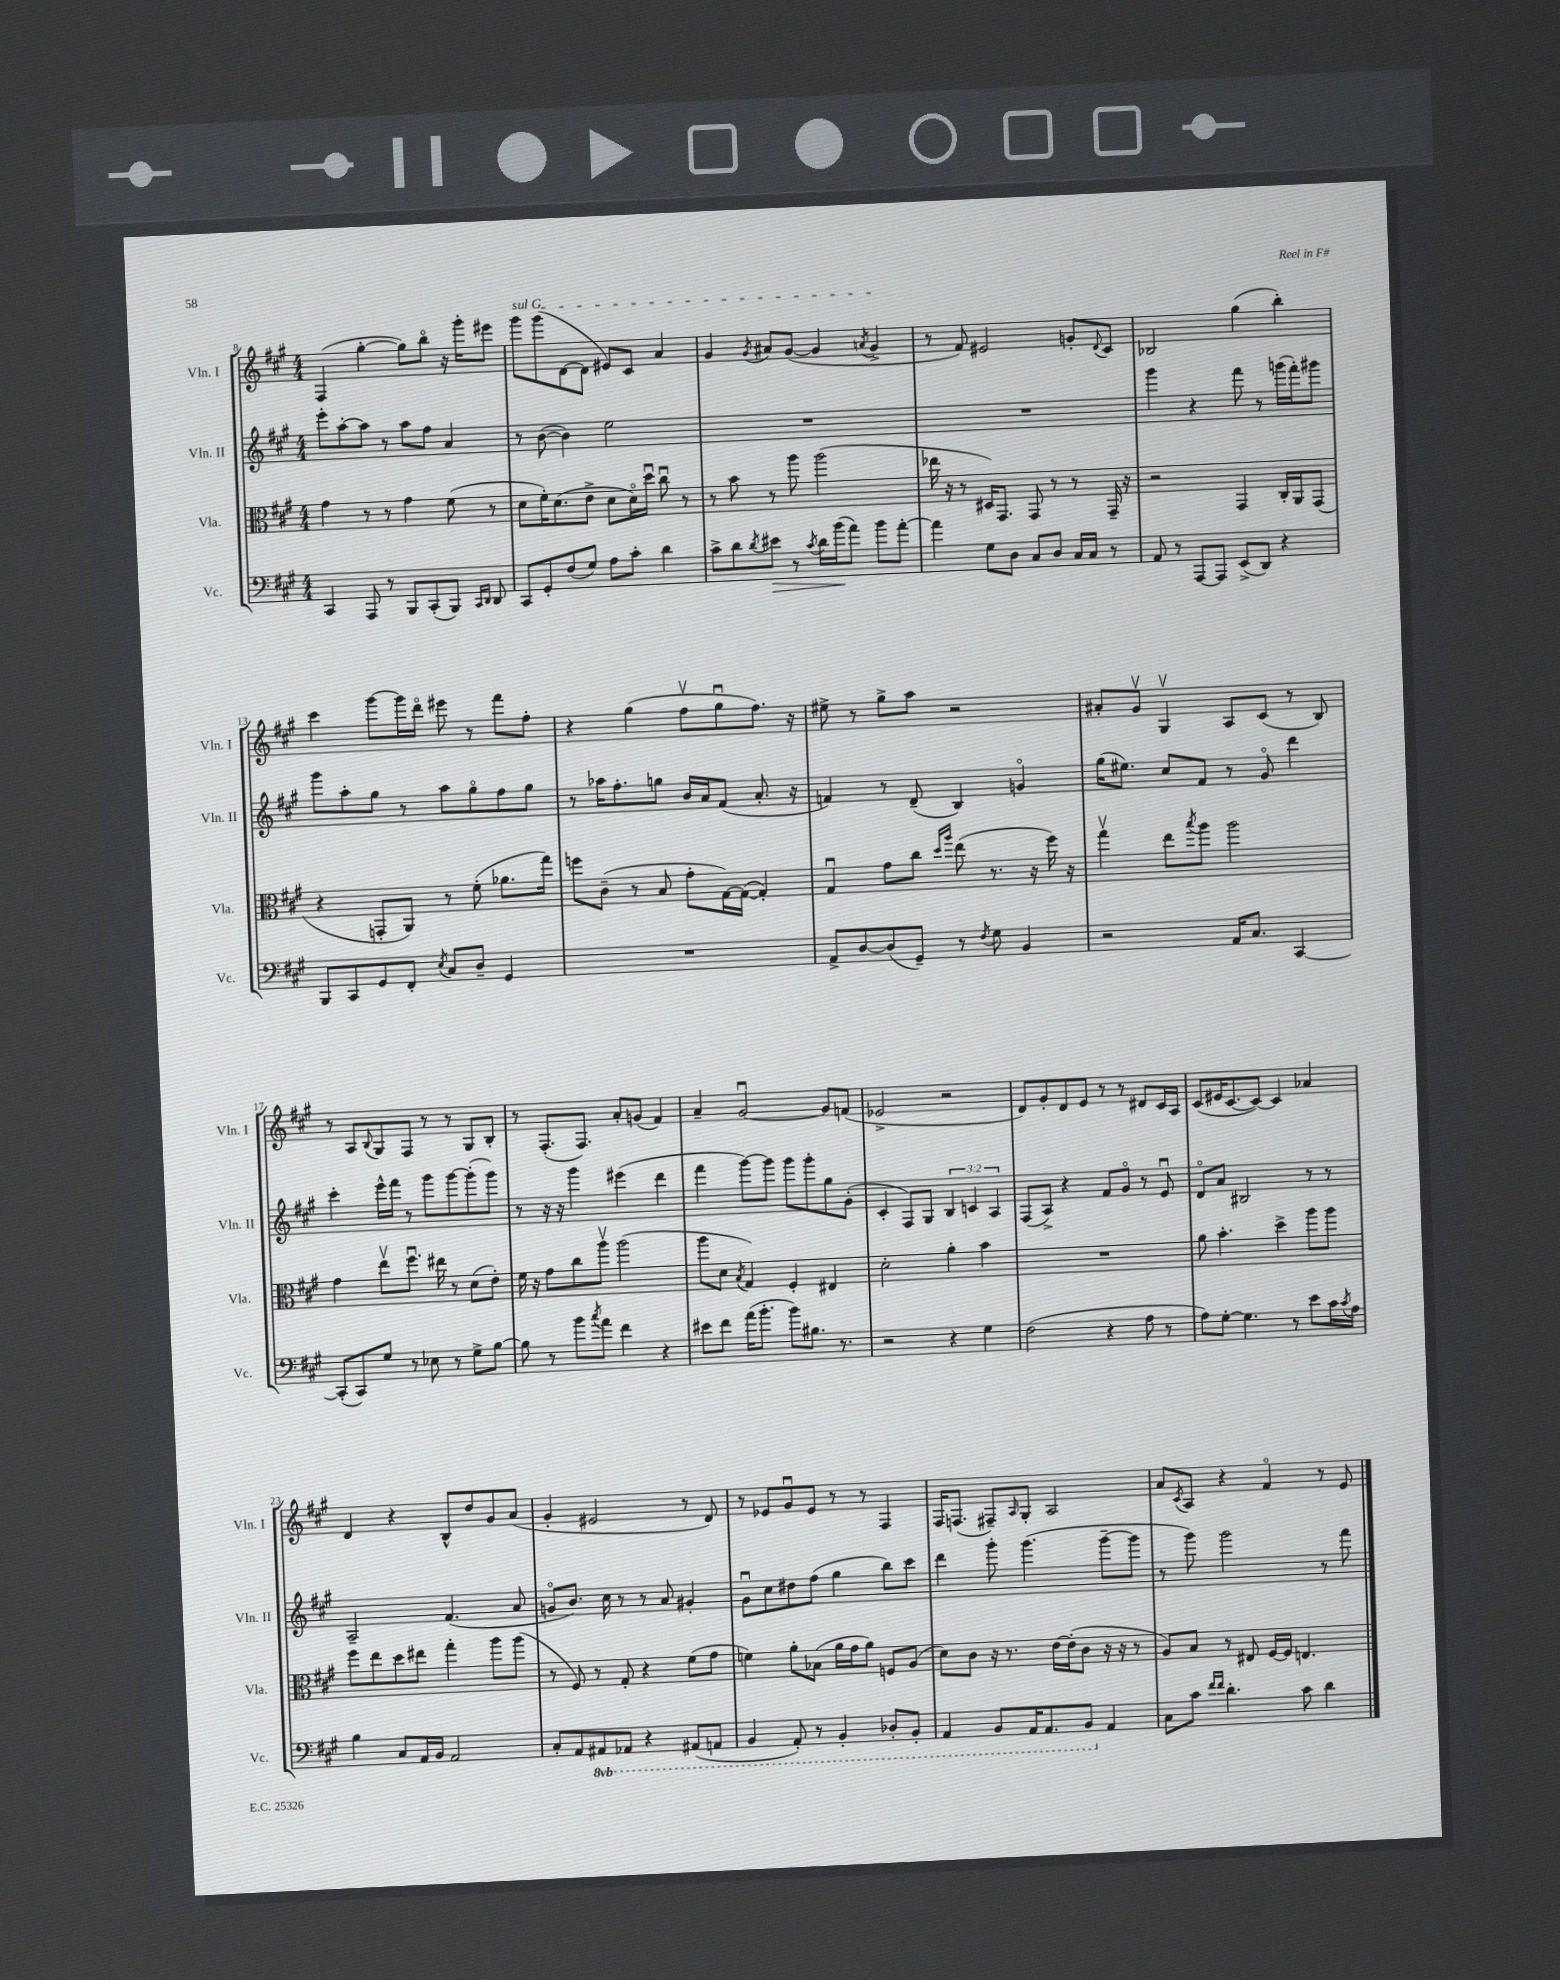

**kern	**dynam	**kern	**kern	**kern
*part4	*part4	*part3	*part2	*part1
*staff4	*staff4	*staff3	*staff2	*staff1
*I"Vc.	*	*I"Vla.	*I"Vln. II	*I"Vln. I
*I'Vc.	*	*I'Vla.	*I'Vln. II	*I'Vln. I
*clefF4	*	*clefC3	*clefG2	*clefG2
*k[f#c#g#]	*	*k[f#c#g#]	*k[f#c#g#]	*k[f#c#g#]
*M4/4	*	*M4/4	*M4/4	*M4/4
=8	=8	=8	=8	=8
4CC#/	.	4g#\	8eee'\L	(4F#/
.	.	.	[8aa'\	.
8AAA/	.	8r	8aa\J]	[4gg#'\
8r	.	8r	8r	.
8BBB/L	.	4g#\	8aa\L	8gg#\L])
(8CC#'/	.	.	8ff#\J	8bb\J
8BBB/J)	.	(8f#\	4a/	16r
.	.	.	.	16ggg#'\KL
16qqCC#/LL	.	.	.	.
16qqDD/JJ	.	.	.	.
8DD/	.	8r	.	8eee#X\J
=9	=9	=9	=9	=9
!	!	!	!	!LO:TX:a:i:t=sul G
8CC#/L	.	8d\L	8r	8ggg#\L
8GG#'/	.	16f#'\K)	([8b\	(8ggg#\
.	.	(8.d\	.	.
(8F#/	.	.	4b\])	[8d\
8G#/J)	.	8e^\J	.	8d\J]
8A\L	.	8d\L	2ee\	8e#X/L)
8c#'\J	.	16d\L)	.	8c#/J
.	.	16ddu\JJ	.	.
4d\	.	8cc#u\	.	4a/
.	.	8r	.	.
=10	=10	=10	=10	=10
8c#^\L	.	8r	1r	4g#/
8d\	.	8b\	.	.
8qd/	.	.	.	8qg#/
!	!LO:HP:b	!	!	!
8e#X\J	>	8r	.	8a#X/L
8r	.	8aa\	.	([8g#/J
8qc#/	.	.	.	.
16d\LL	.	(2aa\	.	4g#/]
(16b\J	.	.	.	.
8a\J)	]	.	.	.
.	.	.	.	8qan/
8b\L	.	.	.	4g#^/
[8a'\J	.	.	.	.
=11	=11	=11	=11	=11
4a\]	.	16ee-X\	1r	8r
.	.	16r	.	.
.	.	8r	.	8f#/)
8G#\L	.	16D#X/KL)	.	2e#X/
.	.	8.GG#/J	.	.
8D\J	.	.	.	.
8C#/L	.	8GG#/	.	.
8D/J	.	8r	.	.
16C#/LL	.	8r	.	8gn'/L
16C#/JJ	.	.	.	.
.	.	.	.	8qqd/
8r	.	16GG#~/	.	8c#/J
.	.	16r	.	.
=12	=12	=12	=12	=12
8AA/	.	2r	4ggg#\	2B-X/
8r	.	.	.	.
[8AAA/L	.	.	4r	.
8AAA/J]	.	.	.	.
(8EE^/L	.	4GG#/	8fff#\	(4gg#\
8DD/J)	.	.	8r	.
4r	.	16C#'/LL	(16gggn\LL	4bb'\)
.	.	16AA/J	16fff#'\J)	.
.	.	(8GG#/J	8ggg#X\J	.
!!LO:LB:g=z
=13	=13	=13	=13	=13
8BBB/L	.	4r	8ggg#\L	4ccc#\
8CC#/	.	.	8aa'\	.
8GG#/	.	8GGn'/L	8gg#\J	[8ggg#\L
8FF#'/J	.	8AA/J)	8r	16ggg#\L]
.	.	.	.	16ddd\JJ
8qE/	.	.	.	.
8C#/L	.	8r	8aa\L	8eee#X\
8D~/J	.	(8f#'\	8gg#\	8r
4GG#/	.	8.a-X\L	8ff#\	8fff#\L
.	.	.	8gg#\J	8ff#'\J
.	.	16gg#\Jk)	.	.
=14	=14	=14	=14	=14
1r	.	8ffn\L	8r	4r
.	.	(8c#~\J	16aa-X\KL	.
.	.	.	8.ff#'\	.
.	.	8r	.	(4gg#\
.	.	8B/	8ggn\J	.
.	.	8g#'\L	16b/LL	8ff#v\L
.	.	.	16a/J	.
.	.	[16G#\L)	(8f#/J	8gg#u\
.	.	(16G#\JJ_	.	.
.	.	4G#'/])	8.a'/	8.ff#\J)
.	.	.	16r	16r
=15	=15	=15	=15	=15
8AA^/L	.	4G#u/	4fn/)	8ee#X^\
[8D/	.	.	.	8r
(8D/]	.	8g#\L	8r	8gg#^\L
8GG#~/J)	.	8cc#\J	(8d~/	8aa\J
.	.	16qqdd/LL	.	.
.	.	16qqaa/JJ	.	.
8r	.	(8ee\	4B/)	2r
8qF#/	.	.	.	.
8G#\	.	8.r	.	.
4BB/	.	.	4gn/	.
.	.	16r	.	.
.	.	16ff#\)	.	.
.	.	16r	.	.
=16	=16	=16	=16	=16
2r	.	4gg#v\	(16gg#\KL	8a#X'/L
.	.	.	8.ee#X\J)	.
.	.	.	.	8g#v/J
.	.	8ee\L	8cc#/L	4G#v/
.	.	8qbb/	.	.
.	.	8aa\J	8f#/J	.
16AA/KL	.	2aa\	8r	8A/L
8.C#/J	.	.	.	.
.	.	.	8g#/	(8c#/J
[4CC#/	.	.	4ddd\	8r
.	.	.	.	8B/)
!!LO:LB:g=z
=17	=17	=17	=17	=17
(8CC#'/L]	.	4g#\	4ccc#'\	8r
8CC#/)	.	.	.	8A/L
.	.	.	.	8qqB/
8G#/J	.	8eev\L	16eee^^\LL	8G#/
.	.	.	16fff#\JJ	.
8r	.	8.ff#u\J	8r	8F#/J
8E-X\	.	.	8ggg#\L	8r
.	.	16ee#X\	.	.
8r	.	8r	[8ggg#\	8r
8G#^\L	.	(8d\L	(8ggg#'\]	8G#/L
[8B\J	.	8e'\J)	8ggg#\J)	8B'/J
=18	=18	=18	=18	=18
8B\]	.	16f#\	8r	8r
.	.	16r	.	.
8r	.	8g#\L	16r	(8.F#'/L
.	.	.	16r	.
8b\L	.	8cc#\	4ggg#\	.
.	.	.	.	8.F#/J)
8qcc#/	.	.	.	.
8a\J	.	8aav\J	.	.
4f#\	.	(2aa\	(4eee#X\	8a'/L
.	.	.	.	(8gn/J
4r	.	.	4ddd\	4f#/)
=19	=19	=19	=19	=19
8e#X\L	.	8aa\L	4fff#\	4a~/
8f#\J	.	8d\J	.	.
.	.	8qB/	.	.
(16a\KL	.	4G#/)	[8ggg#\L)	[2g#u/
8.b'\J	.	.	.	.
.	.	.	8ggg#\J]	.
8b\L)	.	4F#'/	8ggg#\L	.
8.B#X\J	.	.	8ggg#'\	.
.	.	4E#X/	8gg#\	8g#/L]
8.r	.	.	.	.
.	.	.	(8g#'\J	(8fn/J
=20	=20	=20	=20	=20
2r	.	2d'\	4c#'/	2e-X^/
.	.	.	8F#/L)	.
.	.	.	8G#/J	.
4r	.	4a'\	6B/	2r
.	.	.	6cn/	.
4G#\	.	4b\	.	.
.	.	.	6A/	.
=21	=21	=21	=21	=21
(2F#\	.	1r	(8F#/L	8d/L)
.	.	.	8A^/J)	8g#'/
.	.	.	4r	8d/
.	.	.	.	8e/J
4r	.	.	8f#/L	8r
.	.	.	8g#/J	8r
8A\	.	.	8r	8d#X/L
8r	.	.	8eu/	16c#/L
.	.	.	.	16A/JJ
=22	=22	=22	=22	=22
8A\L)	.	8a\	8d/L	(8c#/L
[8G#'\J	.	4.b'\	8a/J	16e#X/K
.	.	.	.	[8.c#/
4.G#\]	.	.	2B#X/	.
.	.	.	.	8c#/J_)
.	.	4dd^\	.	4c#/]
8r	.	.	.	.
8e\L	.	8aa\L	8r	4a-X/
16c#\L	.	8aa\J	8r	.
8qc#/	.	.	.	.
16A\JJ	.	.	.	.
!!LO:LB:g=z
=23	=23	=23	=23	=23
4B\	.	8ff#\L	2A~/	4d/
.	.	8ee\	.	.
8C#/L	.	8dd\	.	4r
16AA/L	.	8ee#X\J	.	.
16BB/JJ	.	.	.	.
2AA/	.	4gg#'\	(4.f#/	8B^^/L
.	.	.	.	8dd/
.	.	8aa\L	.	8g#/
.	.	(8aa\J	8a/	(8a/J
=24	=24	=24	=24	=24
8C#'/L	.	8r	8gn/L	4g#'/
8AA/	.	8F#/)	8.b/J)	.
*8ba	*	*	*	*
8AAA#X/	.	8r	.	2e#X/
.	.	.	16cc#\	.
8AAA-X/J	.	8G#'/	8r	.
4r	.	4r	8r	.
.	.	.	8a/	.
(8AAA#X/L	.	(8f#\L	4g#X'/	8r
8AAAn/J	.	8g#\J	.	8d/)
=25	=25	=25	=25	=25
4BBB/	.	4fn\)	8g#u\L	8r
.	.	.	8cc#\	8e-X/L
8AAA'/)	.	8a'\L	8dd#X\	8g#u/
8r	.	(8B-X\J	(8ff#\J	8e-/J
4BBB'/	.	16a\LL	4gg#\	8r
.	.	16g#\J	.	.
.	.	8a\J)	.	8r
8DD-X'/L	.	8Fn/L	8bb\L)	4F#/
8BBB'/J	.	(8A/J	8ccc#\J	.
=26	=26	=26	=26	=26
4AAA/	.	8d\L)	4ddd\	16F#/KL
.	.	.	.	(8.Fn/J
.	.	8c#\J	.	.
8BBB/L	.	16r	8ggg#'\	8F#X~/L)
.	.	8.r	.	.
.	.	.	.	16qqA/
16AAA/K	.	.	(4.ggg#\	8G#'/J
8.AAA/	.	.	.	.
.	.	[16e\LL	.	2A/
.	.	(16e'\J]	.	.
8BBB/J	.	8c#\J	.	.
*X8ba	*	*	*	*
4AA/	.	16r	[8ggg#~\L	.
.	.	16r	.	.
.	.	8r	8ggg#\J]	.
=27	=27	=27	=27	=27
8C#\L	.	8A/L)	8r	8a/L
.	.	.	.	8qc#/
8c#\J	.	8B/J	8ggg#\)	8A/J
16qqf#/LL	.	.	.	.
16qqf#/JJ	.	.	.	.
4.d'\	.	8r	2ggg#\	4r
.	.	8E#X/	.	.
.	.	[16F#/LL	.	4f#/
.	.	16F#/JJ]	.	.
8c#\	.	4.En/	.	.
4d\	.	.	8r	8r
.	.	.	8fff#\	8e/
==	==	==	==	==
*-	*-	*-	*-	*-
